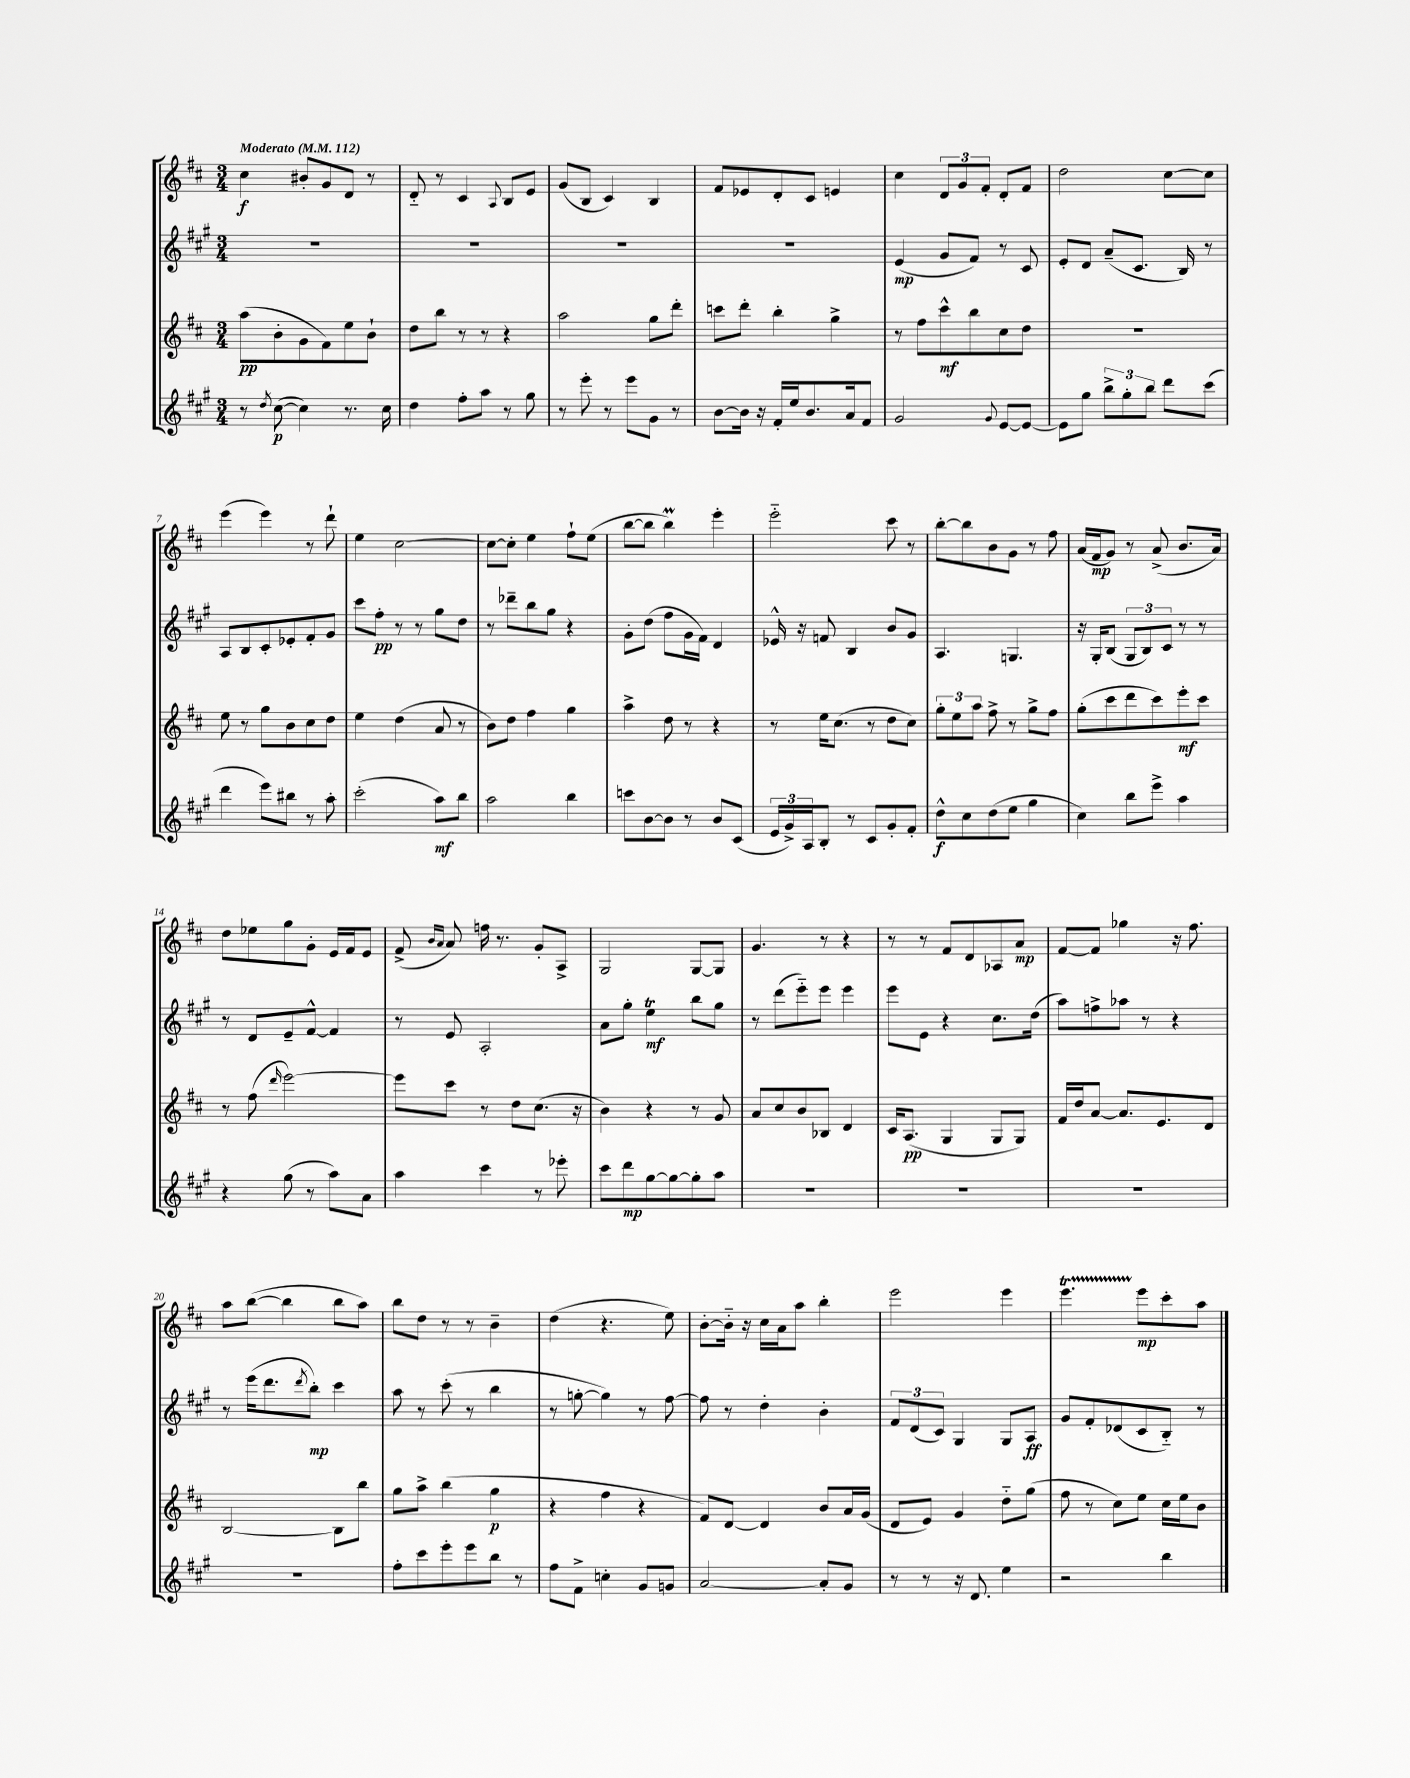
<<
\new StaffGroup <<
\new Staff = "s0" {
    \clef treble \key d \major \numericTimeSignature \time 3/4 \tempo "Moderato" 4 = 112
    cis''4\f bis'8-. g'8 d'8 r8 |
    d'8-_ r8 cis'4 \appoggiatura { a8 } b8 e'8 |
    g'8( b8 cis'4) b4 |
    fis'8 ees'8 d'8-. cis'8 e'4 |
    cis''4 \tuplet 3/2 { d'8 g'8 fis'8-. } d'8-. fis'8 |
    d''2 cis''8~ cis''8 |
    e'''4( e'''4) r8 d'''8-! |
    e''4 cis''2~ |
    cis''8~ cis''8-. e''4 fis''8-! e''8( |
    b''8~ b''8 b''4\prall) e'''4-. |
    e'''2-_ cis'''8 r8 |
    b''8~-. b''8 b'8 g'8 r8 fis''8 |
    a'16( fis'16\mp g'8) r8 a'8->( b'8. a'16) |
    d''8 ees''8 g''8 g'8-. e'16 fis'16 e'8 |
    fis'8->( \grace { b'16 a'16 } a'8) f''16 r8. g'8-. a8-> |
    g2 g8~ g8 |
    g'4. r8 r4 |
    r8 r8 fis'8 d'8 aes8 a'8\mp |
    fis'8~ fis'8 ges''4 r16 fis''8. |
    a''8 b''8~( b''4 b''8 a''8) |
    b''8 d''8 r8 r8 b'4-- |
    d''4( r4. e''8) |
    b'8~-. b'16-_ r16 cis''16 a'16 a''8 b''4-. |
    e'''2 e'''4 |
    e'''4.\startTrillSpan e'''8\stopTrillSpan\mp cis'''8-. a''8 \bar "|." |
}
\new Staff = "s1" {
    \clef treble \key a \major \numericTimeSignature \time 3/4
    R2. |
    R2. |
    R2. |
    R2. |
    e'4\mp( gis'8 fis'8) r8 cis'8 |
    e'8-. d'8 a'8--( cis'8. b16) r8 |
    a8 b8 cis'8-. ees'8-. fis'8-. gis'8 |
    cis'''8 fis''8-.\pp r8 r8 gis''8 d''8 |
    r8 des'''8-- b''8 gis''8 r4 |
    gis'8-. d''8( fis''8 gis'16 fis'16) d'4 |
    ees'16-^ r16 f'8 b4 b'8 gis'8 |
    a4. g4. |
    r16 gis16-. b8( \tuplet 3/2 { gis8 b8) cis'8 } r8 r8 |
    r8 d'8 e'8-- fis'8~-^ fis'4 |
    r8 e'8 a2-. |
    a'8 gis''8-. e''4\trill\mf b''8 gis''8 |
    r8 d'''8( e'''8-_) e'''8 e'''4 |
    e'''8 e'8 r4 cis''8. d''16( |
    a''8) f''8-> aes''8 r8 r4 |
    r8 e'''16( d'''8. \acciaccatura { d'''8 } b''8-.\mp) cis'''4 |
    a''8 r8 cis'''8-.( r8 b''4 |
    r8 g''8~-. g''4) r8 fis''8~ |
    fis''8 r8 d''4-. b'4-. |
    \tuplet 3/2 { fis'8 d'8( cis'8) } gis4 gis8 a8\ff |
    gis'8 fis'8-. des'8( cis'8 b8-_) r8 \bar "|." |
}
\new Staff = "s2" {
    \clef treble \key d \major \numericTimeSignature \time 3/4
    a''8\pp( b'8-. g'8 fis'8) e''8 b'8-! |
    d''8 b''8 r8 r8 r4 |
    a''2 g''8 d'''8-. |
    c'''8 d'''8-. b''4-. g''4-> |
    r8 fis''8 cis'''8-^\mf b''8 cis''8 d''8 |
    R2. |
    e''8 r8 g''8 b'8 cis''8 d''8 |
    e''4 d''4( a'8 r8 |
    b'8) d''8 fis''4 g''4 |
    a''4-> d''8 r8 r4 |
    r8 e''16 cis''8.( r8 d''8 cis''8) |
    \tuplet 3/2 { g''8-. e''8 a''8 } fis''8-> r8 g''8-> fis''8 |
    g''8-.( cis'''8 d'''8 cis'''8) e'''8-.\mf cis'''8 |
    r8 fis''8( \grace { d'''16 } e'''2~) |
    e'''8 cis'''8 r8 d''8 cis''8.( r16 |
    b'4) r4 r8 g'8 |
    a'8 cis''8 b'8 bes8 d'4 |
    cis'16 a8.\pp( g4 g8 g8) |
    fis'16 d''16 a'8~ a'8. e'8. d'8 |
    b2~ b8 b''8 |
    g''8 a''8-> b''4( g''4\p |
    r4 fis''4 r4 |
    fis'8) d'8~ d'4 b'8 a'16 g'16( |
    d'8 e'8) g'4 d''8-_ g''8( |
    fis''8 r8 cis''8) e''8 cis''16 e''16 b'8 \bar "|." |
}
\new Staff = "s3" {
    \clef treble \key a \major \numericTimeSignature \time 3/4
    r8 \acciaccatura { d''8 } cis''8~\p( cis''4) r8. cis''16 |
    d''4 fis''8-. a''8 r8 gis''8 |
    r8 e'''8-. r8 e'''8 gis'8 r8 |
    b'8~ b'16 r16 fis'16-. e''16 b'8. a'16 fis'8 |
    gis'2 \appoggiatura { gis'8 } e'8~ e'8~ |
    e'8 gis''8 \tuplet 3/2 { b''8-> gis''8-. b''8 } d'''8 cis'''8( |
    d'''4 e'''8) bis''8 r8 a''8-. |
    cis'''2-.( a''8\mf) b''8 |
    a''2 b''4 |
    c'''8 b'8~ b'8 r8 b'8 cis'8( |
    \tuplet 3/2 { e'16 gis'16->) a16 } b8-. r8 cis'8 gis'8-. fis'8-. |
    d''8-^\f cis''8 d''8( e''8 gis''4 |
    cis''4) b''8 e'''8-> a''4 |
    r4 gis''8( r8 a''8) a'8 |
    a''4 cis'''4 r8 ees'''8-. |
    cis'''8 d'''8\mp gis''8~ gis''8~ gis''8-. a''8 |
    R2. |
    R2. |
    R2. |
    R2. |
    fis''8-. cis'''8 e'''8-. e'''8 b''8 r8 |
    fis''8 fis'8-> c''4-. gis'8 g'8 |
    a'2~ a'8-. gis'8 |
    r8 r8 r16 d'8. e''4 |
    r2 b''4 \bar "|." |
}
>>
>>
